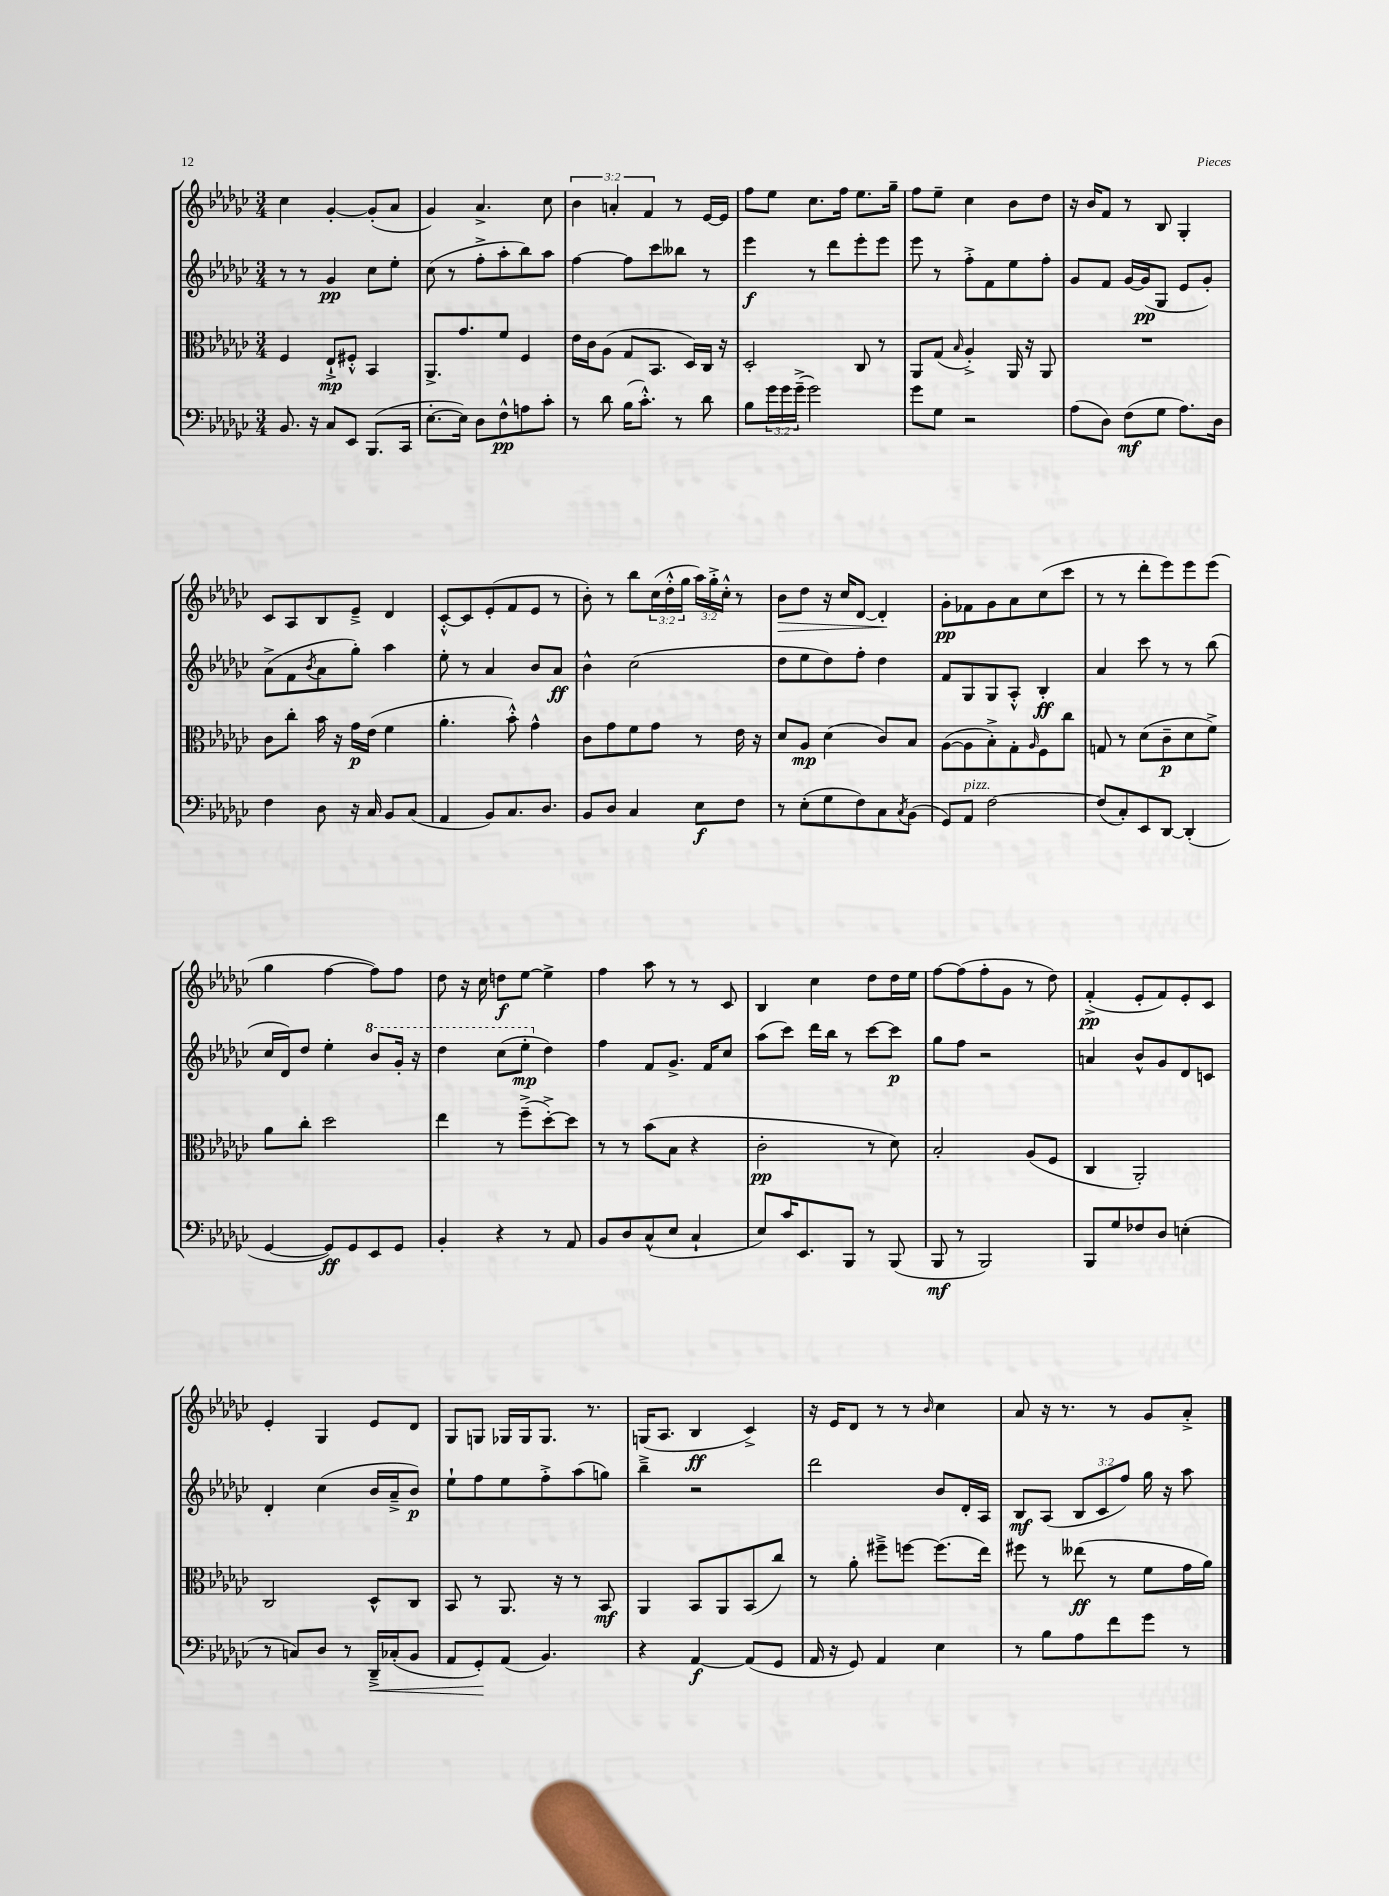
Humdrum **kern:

**kern	**kern	**kern	**kern
*staff4	*staff3	*staff2	*staff1
*clefF4	*clefC3	*clefG2	*clefG2
*k[b-e-a-d-g-c-]	*k[b-e-a-d-g-c-]	*k[b-e-a-d-g-c-]	*k[b-e-a-d-g-c-]
*M3/4	*M3/4	*M3/4	*M3/4
8.BB-	4F	8r	4cc-
.	.	8r	.
16r	.	.	.
8C-	8E-`^	4g-	[4g-'
8EE-	8F#'^^	.	.
(8.BBB-	4BB-	8cc-	(8g-']
.	.	8ee-'	8a-
16CC-	.	.	.
=	=	=	=
[8.E-'	8.AA-^	(8cc-	4g-)
.	.	8r	.
16E-])	8.g-	.	.
8D-	.	8ff'^	4.a-^
8F^^	8f	8aa-'	.
8A	4F	8bb-)	.
8c-'	.	8aa-	8cc-
=	=	=	=
8r	16e-	[4ff	6b-
.	16c-	.	.
8d-	(8A-	.	.
.	.	.	6a'
(16B-	8G-	8ff]	.
8.c-'^^)	.	.	.
.	.	.	6f
.	8.BB-	8ccc-	.
8r	.	8bb--	8r
.	16D-)	.	.
8d-	16C-	8r	[16e-
.	16r	.	16e-]
=	=	=	=
8B-	2D-'	4eee-	8ff
24g-	.	.	8ee-
24g-	.	.	.
(24g-~^	.	.	.
2g-)	.	8r	8.cc-
.	.	8ddd-	.
.	.	.	16ff
.	8C-	8eee-'	8.ee-
.	8r	8eee-	.
.	.	.	16gg-~
=	=	=	=
8g-	8AA-	8eee-	8ff
8G-	(8G-	8r	8ee-~
.	16qqB-	.	.
2r	4A-'^)	8ff'^	4cc-
.	.	8f	.
.	16AA-	8ee-	8b-
.	16r	.	.
.	8AA-	8ff'	8dd-
=	=	=	=
(8A-	2.r	8g-	16r
.	.	.	16b-
8D-)	.	8f	8f
(8F	.	[16g-	8r
.	.	(16g-]	.
8G-	.	8G-	8B-
8.A-)	.	8e-	4G-'
.	.	8g-')	.
16D-	.	.	.
=	=	=	=
4F	8c-	(8a-^	8c-
.	8cc-'	8f	8A-
.	.	8qb-	.
8D-	16b-	8a-	8B-
.	16r	.	.
16r	16g-	8gg-')	8e-~^
16C-	(16e-	.	.
8BB-	4f	4aa-	4d-
(8C-	.	.	.
=	=	=	=
4AA-	4.a-'	8ee-'	[8c-'^^
.	.	8r	8c-]
8BB-)	.	4a-	(8e-'
8.C-	8b-'^^)	.	8f
.	4g-^^	8b-	8e-
8.D-	.	.	.
.	.	8a-	8r
=	=	=	=
8BB-	8c-	4b-^^	8b-')
8D-	8g-	.	8r
4C-	8f	(2cc-	8bb-
.	8g-	.	(24cc-
.	.	.	24dd-'^^
.	.	.	24gg-
8E-	8r	.	24aa-)
.	.	.	24gg-'^
.	.	.	24cc-'^^
8F	16e-	.	8r
.	16r	.	.
=	=	=	=
8r	8d-	8dd-	8b-
(8E-'	8A-	8ee-	8dd-
8G-	(4d-	8dd-)	16r
.	.	.	16cc-
8F)	.	8ff'	[8d-
8C-	8c-)	4dd-	4d-']
8qC-	.	.	.
(8BB-	8B-	.	.
=	=	=	=
8GG-)	([8A-	8f	8g-'
8AA-	8A-]	8G-	8f-
[2F	8B-'^)	8G-	8g-
.	8G-'	8A-'^^	8a-
.	16qqA-	.	.
.	8F	4B-'	(8cc-
.	8cc-	.	8ccc-
=	=	=	=
(8F]	8G	4a-	8r
8C-')	8r	.	8r
8EE-	(8d-	8ccc-	8ddd-'
[8DD-	8c-~	8r	8eee-)
(4DD-']	8d-	8r	8eee-
.	8f^)	(8bb-	(8eee-
=	=	=	=
[4GG-	8a-	16cc-	4gg-
.	.	16d-)	.
.	8cc-'	8dd-	.
8GG-])	2dd-	4ee-'	[4ff
8GG-	.	.	.
8EE-	.	8bb-	8ff])
8GG-	.	16gg-'	8ff
.	.	16r	.
=	=	=	=
4BB-'	4ee-	4ddd-	8dd-
.	.	.	16r
.	.	.	16cc-
4r	8r	(8ccc-	8dd
.	(8ff~^	8eee-'	[8ee-
8r	[8dd-'^)	4dd-)	4ee-^]
8AA-	8dd-]	.	.
=	=	=	=
8BB-	8r	4ff	4ff
8D-	8r	.	.
(8C-^^	(8b-	8f	8aa-
8E-	8B-	8.g-^	8r
4C-`	4r	.	8r
.	.	16f	.
.	.	8cc-	8c-
=	=	=	=
8E-)	2c-'	(8aa-	4B-
16c-	.	8ccc-)	.
8.EE-	.	.	.
.	.	16ddd-	4cc-
.	.	16bb-	.
8BBB-	.	8r	.
8r	8r	[8ccc-	8dd-
(8BBB-	8d-)	8ccc-]	16dd-
.	.	.	16ee-
=	=	=	=
8BBB-	2B-'	8gg-	[8ff
8r	.	8ff	(8ff]
2BBB-)	.	2r	8ff'
.	.	.	8g-
.	(8A-	.	8r
.	8F	.	8dd-)
=	=	=	=
8BBB-	4C-	4a	(4f'^
8G-	.	.	.
8F-	2AA-')	8b-^^	8e-'
8D-	.	8g-	8f)
(4E'	.	8d-	8e-'
.	.	8c	8c-
=	=	=	=
8r	2C-	4d-'	4e-'
8C)	.	.	.
8D-	.	(4cc-	4G-
8r	.	.	.
16DD-~^	8D-^^	16b-	8e-
(16C-'	.	16a-~^	.
8BB-	8C-	8b-)	8d-
=	=	=	=
8AA-	8BB-	8ee-`	8G-
8GG-')	8r	8ff	8G
(8AA-	8.AA-	8ee-	16G-
.	.	.	16G-
4.BB-)	.	8ff'^	8.G-
.	16r	.	.
.	8r	(8aa-	.
.	.	.	8.r
.	8BB-	8gg)	.
=	=	=	=
4r	4AA-	4bb-~^	(16G
.	.	.	8.A-
[4AA-	8BB-	2r	4B-
.	8AA-	.	.
(8AA-]	(8BB-	.	4c-^)
8GG-	8cc-)	.	.
=	=	=	=
16AA-	8r	2ddd-	16r
16r	.	.	16e-
8GG-)	8a-'	.	8d-
4AA-	8ff#~^	.	8r
.	[8ff	.	8r
.	.	.	16qqb-
4E-	(8.ff]	8b-	4cc-
.	.	16d-'	.
.	16ee-)	16A-	.
=	=	=	=
8r	8ff#	8B-	8a-
8B-	8r	(8A-	16r
.	.	.	8.r
8A-	(8ee--	12B-	.
.	.	12c-	.
8f	8r	.	8r
.	.	12ff)	.
8g-	8f	16gg-	8g-
.	.	16r	.
8r	16g-	8aa-	8a-'^
.	16a-)	.	.
==	==	==	==
*-	*-	*-	*-
